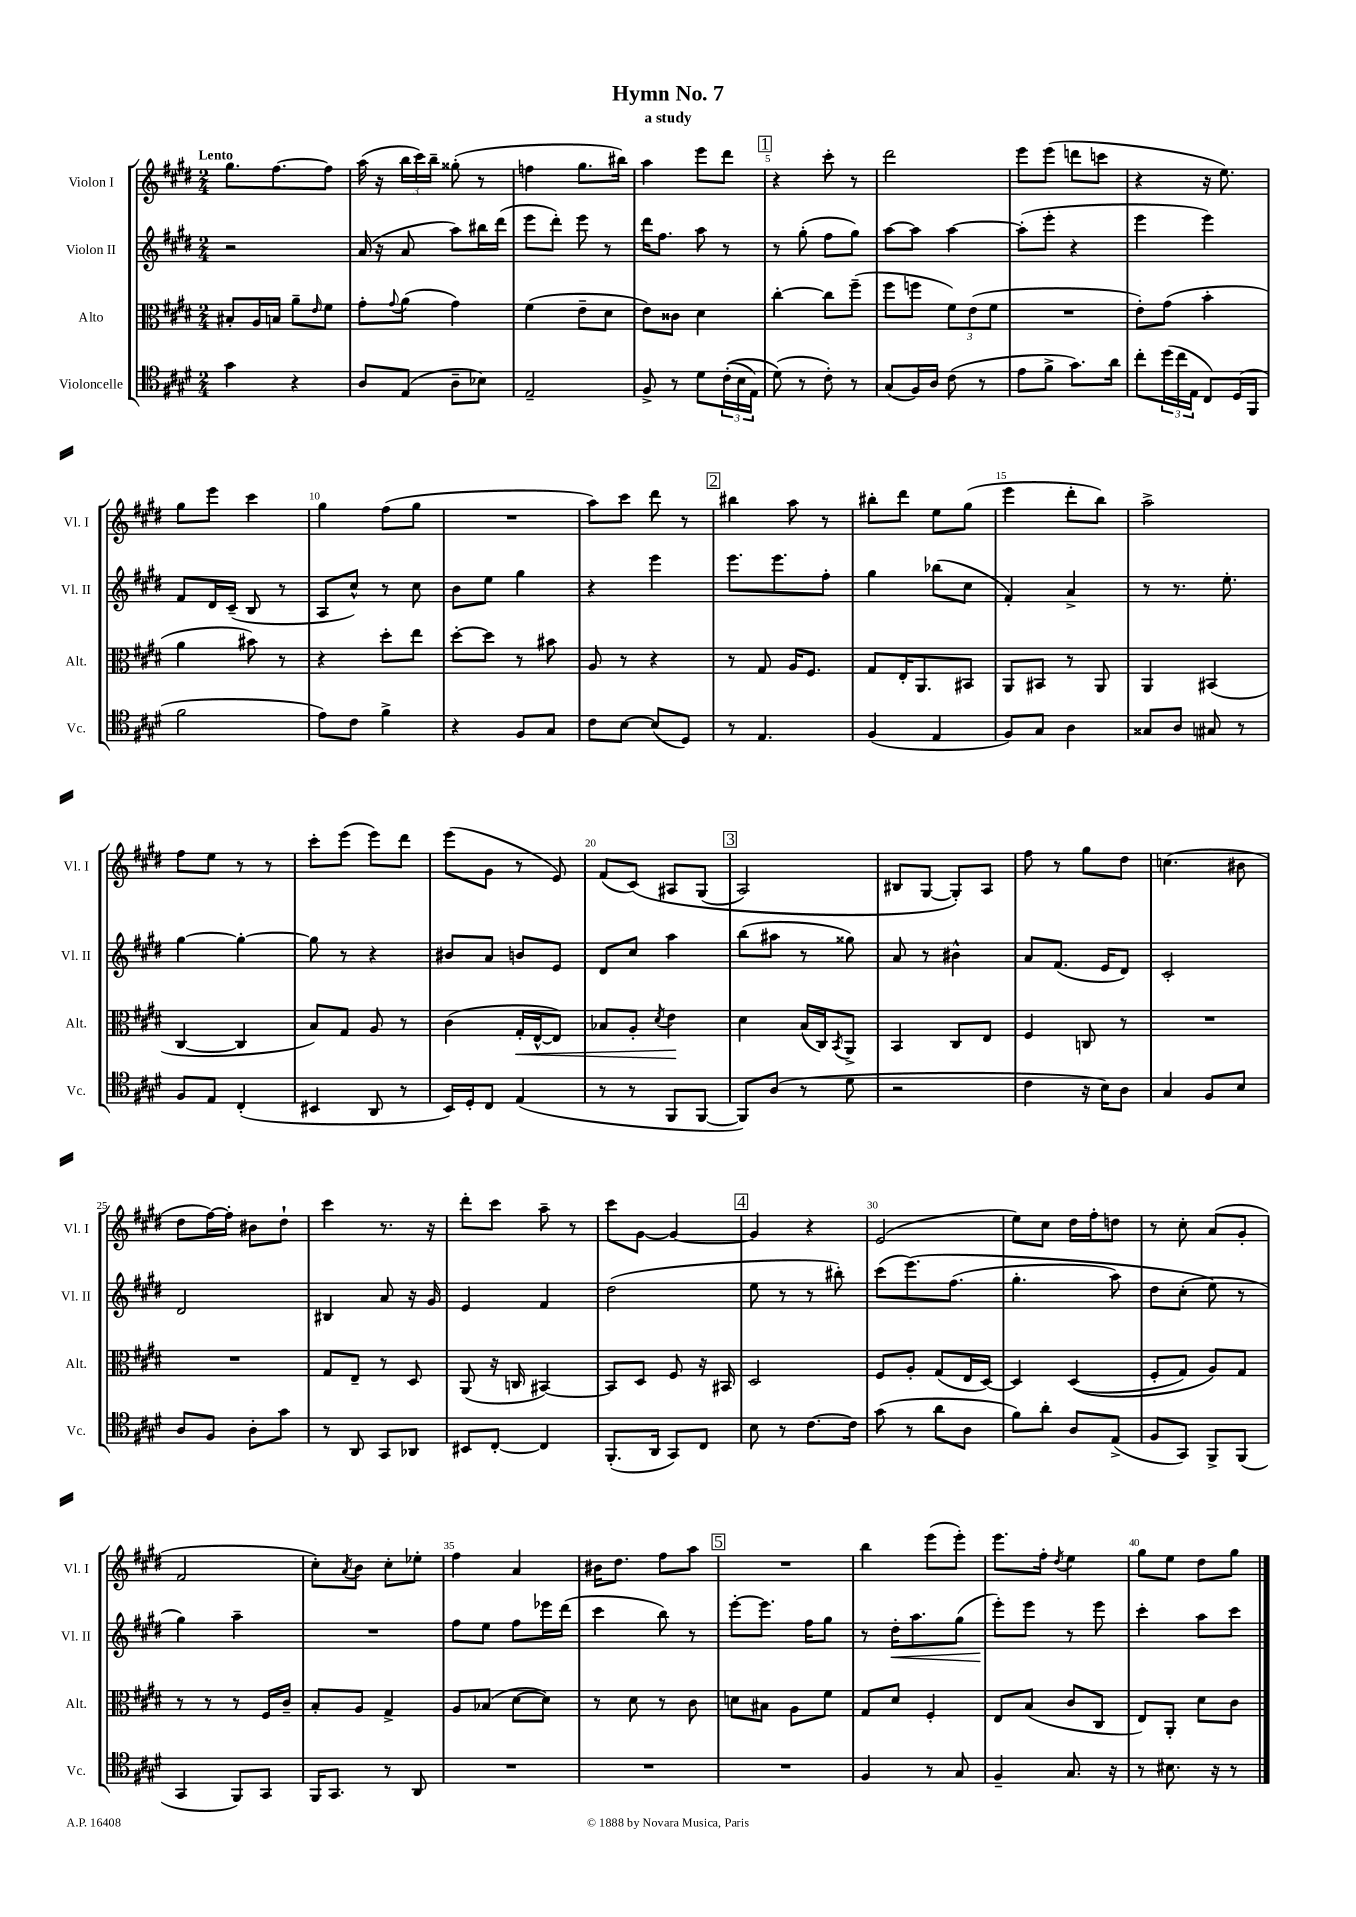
\header { title = "Hymn No. 7" subtitle = "a study" }
<<
\new StaffGroup <<
\new Staff = "s0" \with { instrumentName = "Violon I" shortInstrumentName = "Vl. I" } {
    \clef treble \key e \major \numericTimeSignature \time 2/4 \tempo "Lento"
    gis''8. fis''8.~ fis''8 |
    a''16( r16 \tuplet 3/2 { b''16 cis'''16) b''16-- } gisis''8-.( r8 |
    f''4 gis''8. bis''16) |
    a''4 e'''8 dis'''8 |
    \mark \markup { \box "1" } r4 cis'''8-. r8 |
    dis'''2 |
    e'''8 e'''8( d'''8 c'''8 |
    r4 r16 e''8.) |
    gis''8 e'''8 cis'''4 |
    gis''4 fis''8( gis''8 |
    R2 |
    a''8) cis'''8 dis'''8 r8 |
    \mark \markup { \box "2" } bis''4 a''8 r8 |
    bis''8-. dis'''8 e''8 gis''8( |
    e'''4 dis'''8-. b''8) |
    a''2-> |
    fis''8 e''8 r8 r8 |
    cis'''8-. e'''8( e'''8) dis'''8 |
    e'''8( gis'8 r8 e'8) |
    fis'8( cis'8)\( ais8 gis8( |
    \mark \markup { \box "3" } a2) |
    bis8 gis8~ gis8-.\) a8 |
    fis''8 r8 gis''8 dis''8 |
    c''4.( bis'8 |
    dis''8 fis''16~) fis''16-. bis'8 dis''8-! |
    cis'''4 r8. r16 |
    dis'''8-. cis'''8 a''8-- r8 |
    cis'''8 gis'8~ gis'4~ |
    \mark \markup { \box "4" } gis'4 r4 |
    e'2( |
    e''8) cis''8 dis''16 fis''16-. d''8 |
    r8 cis''8-. a'8( gis'8-. |
    fis'2 |
    cis''8-.) \acciaccatura { a'8 } b'8 cis''8-. ees''8-. |
    fis''4 a'4 |
    bis'16 dis''8. fis''8 a''8 |
    \mark \markup { \box "5" } R2 |
    b''4 e'''8( e'''8-.) |
    e'''8. fis''16-. \acciaccatura { dis''8 } e''4 |
    gis''8 e''8 dis''8 gis''8 \bar "|." |
}
\new Staff = "s1" \with { instrumentName = "Violon II" shortInstrumentName = "Vl. II" } {
    \clef treble \key e \major \numericTimeSignature \time 2/4
    r2 |
    a'16( r16 a'8 a''8) bis''16 dis'''16( |
    e'''8 dis'''8-.) e'''8 r8 |
    dis'''16 fis''8. a''8 r8 |
    \mark \markup { \box "1" } r8 gis''8-.( fis''8 gis''8) |
    a''8~ a''8 a''4~ |
    a''8-.( e'''8-. r4 |
    e'''4 e'''4) |
    fis'8 dis'16 cis'16--( b8 r8 |
    a8 cis''8-^) r8 cis''8 |
    b'8 e''8 gis''4 |
    r4 e'''4 |
    \mark \markup { \box "2" } e'''8. e'''8. fis''8-. |
    gis''4 bes''8( cis''8 |
    fis'4-.) a'4-> |
    r8 r8. e''8.-. |
    gis''4~ gis''4~-. |
    gis''8 r8 r4 |
    bis'8 a'8 b'8 e'8 |
    dis'8 cis''8 a''4 |
    \mark \markup { \box "3" } b''8( ais''8 r8 gisis''8) |
    a'8 r8 bis'4-^ |
    a'8 fis'8.( e'16 dis'8) |
    cis'2-. |
    dis'2 |
    bis4 a'8 r16 gis'16 |
    e'4 fis'4 |
    dis''2( |
    \mark \markup { \box "4" } e''8 r8 r8 bis''8-.) |
    cis'''8( e'''8.)\( fis''8.( |
    gis''4.-. a''8) |
    dis''8 cis''8-.( e''8\) r8 |
    gis''4) a''4-- |
    R2 |
    fis''8 e''8 fis''8 ees'''16 dis'''16( |
    cis'''4 b''8) r8 |
    \mark \markup { \box "5" } e'''8~-. e'''8. fis''16 gis''8 |
    r8 dis''16-.\< a''8. gis''8( |
    e'''8-.\!) e'''8 r8 e'''8 |
    cis'''4-. a''8 cis'''8 \bar "|." |
}
\new Staff = "s2" \with { instrumentName = "Alto" shortInstrumentName = "Alt." } {
    \clef alto \key e \major \numericTimeSignature \time 2/4
    bis8-. a16 b16 a'8-- \grace { e'16 } fis'8 |
    gis'8-. \appoggiatura { gis'8 } a'8( gis'4) |
    fis'4( e'8-- dis'8 |
    e'8) cisis'8 dis'4 |
    \mark \markup { \box "1" } cis''4~-. cis''8 fis''8--( |
    fis''8 f''8 \tuplet 3/2 { fis'8) e'8( fis'8 } |
    R2 |
    e'8-.) gis'8( b'4-. |
    a'4 bis'8) r8 |
    r4 dis''8-. e''8 |
    dis''8~-. dis''8 r8 bis'8 |
    a8 r8 r4 |
    \mark \markup { \box "2" } r8 gis8 a16 fis8. |
    gis8 e16-. a,8. bis,8 |
    a,8 bis,8 r8 a,8 |
    a,4 bis,4( |
    cis4~ cis4 |
    b8) gis8 a8 r8 |
    cis'4( gis16-.\< e16~-^ e8) |
    bes8 a8-. \acciaccatura { dis'8 } e'4\! |
    \mark \markup { \box "3" } dis'4 b16( cis16) \acciaccatura { b,8 } a,8-> |
    b,4 cis8 e8 |
    fis4 c8 r8 |
    R2 |
    R2 |
    gis8 e8-- r8 dis8 |
    a,8( r16 c16 bis,4~) |
    bis,8 dis8 fis8 r16 bis,16 |
    \mark \markup { \box "4" } dis2 |
    fis8 a8-. gis8( e16 dis16~) |
    dis4 dis4(\( |
    fis8-. gis8) a8\) gis8 |
    r8 r8 r8 fis16 cis'16-- |
    b8-. a8 gis4-> |
    a8 bes8( dis'8~ dis'8) |
    r8 dis'8 r8 cis'8 |
    \mark \markup { \box "5" } d'8 bis8 a8 fis'8 |
    gis8 dis'8 fis4-. |
    e8 b8( cis'8 cis8 |
    e8) a,8-. dis'8 cis'8 \bar "|." |
}
\new Staff = "s3" \with { instrumentName = "Violoncelle" shortInstrumentName = "Vc." } {
    \clef tenor \key e \major \numericTimeSignature \time 2/4
    gis'4 r4 |
    a8 e8( a8-- bes8) |
    e2-- |
    fis8-> r8 dis'8 \tuplet 3/2 { cis'16-.(\( b16 e16) } |
    \mark \markup { \box "1" } dis'8(\) r8 cis'8-.) r8 |
    gis8( fis16) a16 cis'8( r8 |
    e'8 fis'8-> gis'8.) a'16 |
    cis''8-. \tuplet 3/2 { dis''16( cis''16 e16 } cis8) dis16( fis,16 |
    fis'2 |
    e'8) cis'8 fis'4-> |
    r4 fis8 gis8 |
    cis'8 b8~ b8( dis8) |
    \mark \markup { \box "2" } r8 e4. |
    fis4( e4 |
    fis8) gis8 a4 |
    gisis8 a8 gis8 r8 |
    fis8 e8 cis4-.( |
    bis,4 a,8 r8 |
    b,16) dis16-. cis8 e4( |
    r8 r8 fis,8 fis,8~ |
    \mark \markup { \box "3" } fis,8) a8( r8 dis'8 |
    r2 |
    cis'4 r16 b16) a8 |
    gis4 fis8 b8 |
    a8 fis8 a8-. gis'8 |
    r8 a,8 gis,8 aes,8 |
    bis,8 cis8~-. cis4 |
    fis,8.-.( a,16 gis,8) cis8 |
    \mark \markup { \box "4" } b8 r8 cis'8.~ cis'16 |
    gis'8( r8 a'8 a8 |
    fis'8) a'8-. a8 e8->( |
    fis8 gis,8) fis,8-> fis,8( |
    gis,4 fis,8) gis,8 |
    fis,16 gis,8. r8 a,8 |
    R2 |
    R2 |
    \mark \markup { \box "5" } R2 |
    fis4 r8 gis8 |
    fis4-- gis8. r16 |
    r8 bis8. r16 r8 \bar "|." |
}
>>
>>
\layout { \context { \Score \override BarNumber.break-visibility = ##(#f #t #t) barNumberVisibility = #(every-nth-bar-number-visible 5) } }
